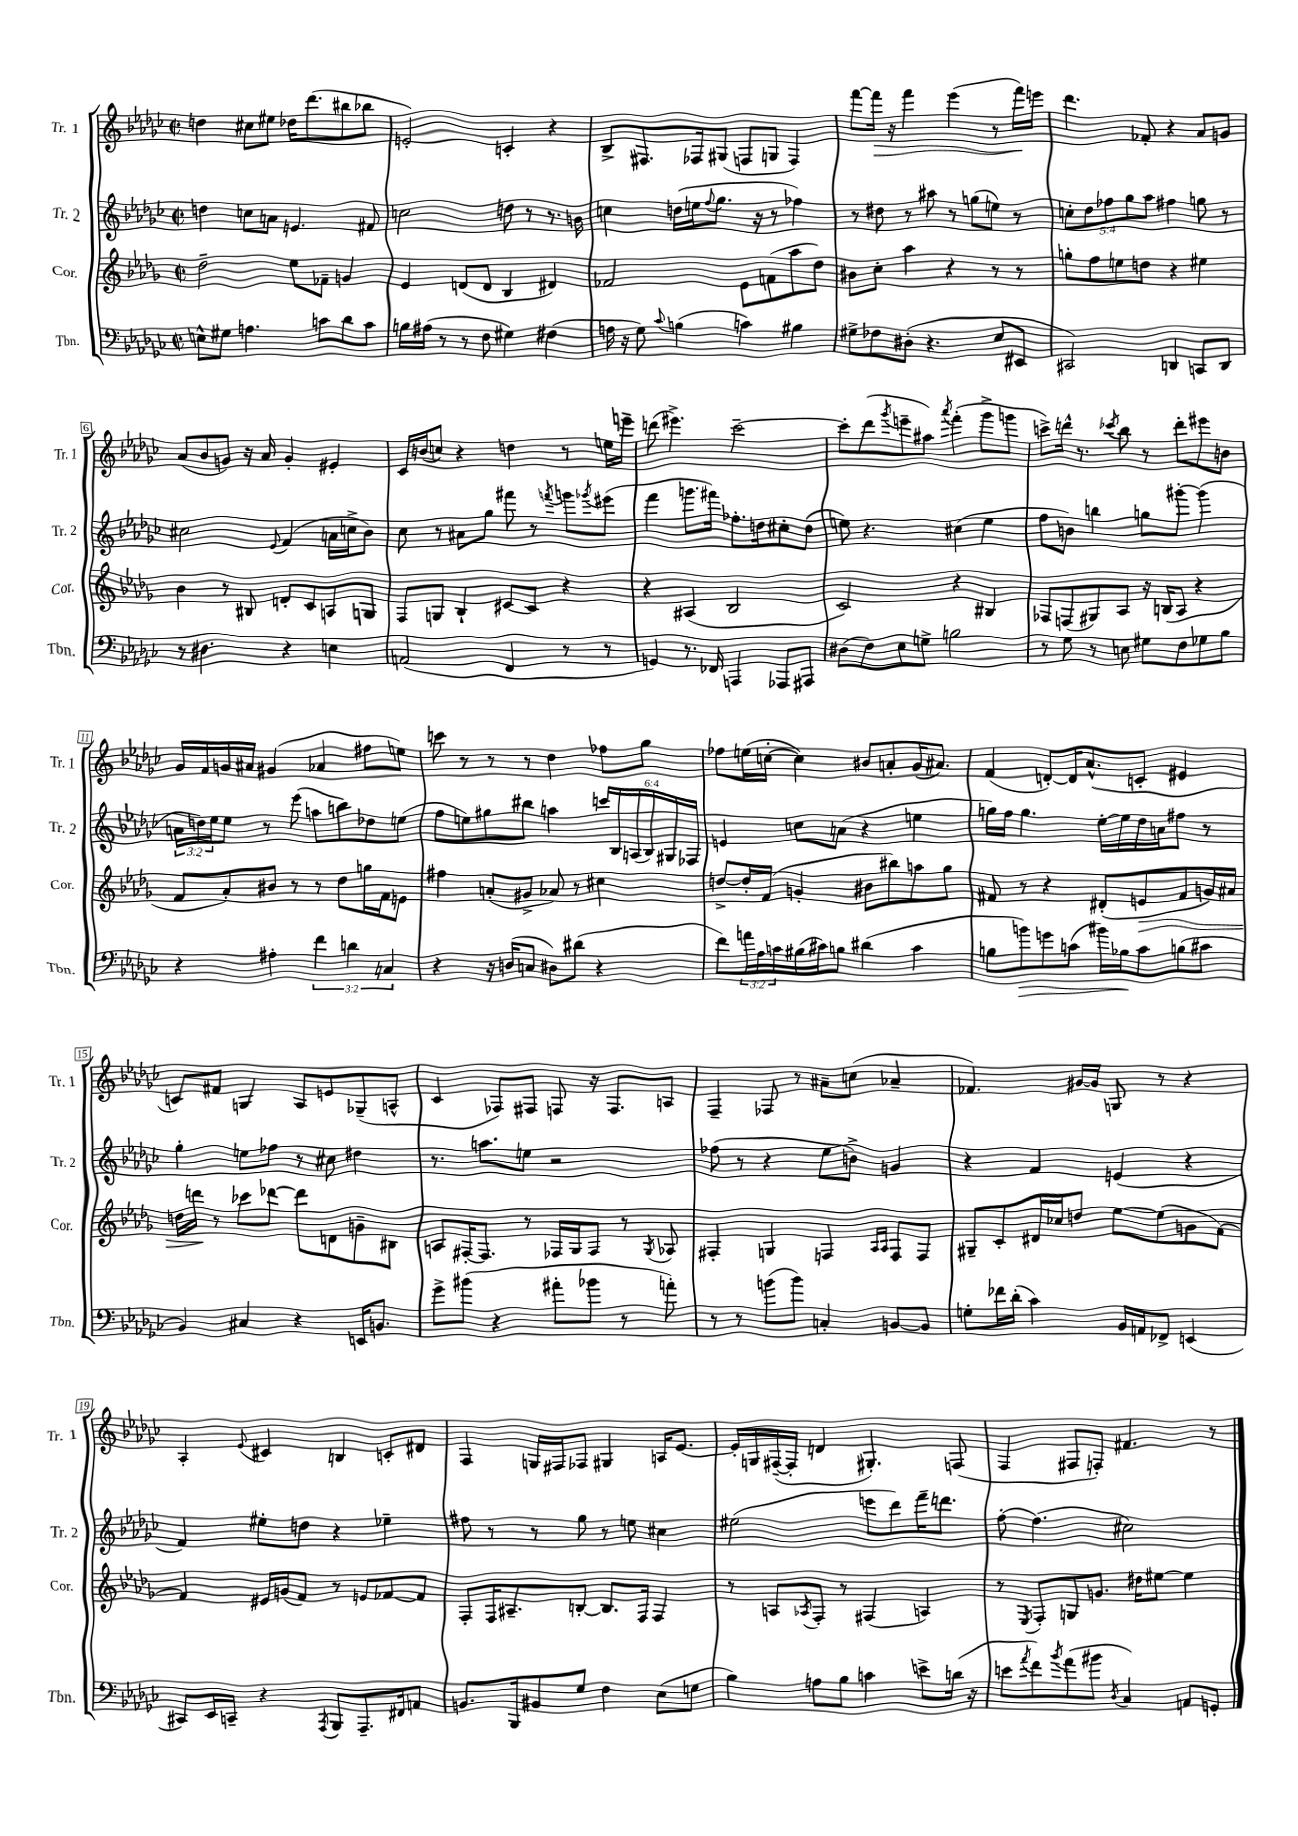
<<
\new StaffGroup <<
\new Staff = "s0" \with { instrumentName = "Tr. 1" shortInstrumentName = "Tr. 1" } {
    \clef treble \key ges \major \defaultTimeSignature \time 2/2
    d''4 cis''8 eis''8 des''16 des'''8.( bis''8 bes''8 |
    e'2-.) c'4-. r4 |
    bes8-> fis8. fes16 gis8( f8 g8 f4) |
    f'''8~ f'''16\> r16 f'''4 ees'''4( r8 f'''16\!) e'''16 |
    des'''4. fes'8-. r4 aes'8 g'8 |
    aes'8( bes'8 g'8) r16 aes'16 g'4-. eis'4-. |
    ces'16 b'16( c''8) r4 d''4 r8 e''16 e'''16-- |
    d'''8( eis'''4.->) ces'''2~-- |
    ces'''8-. des'''8( \acciaccatura { ges'''8 } e'''8-- ais''8) \acciaccatura { aes'''8 } f'''4-.( ges'''8-> g'''8 |
    c'''8->) d'''16-^ r8. \acciaccatura { ces'''8 } bes''8 r8 d'''8-. eis'''8 b'8 |
    ges'16 f'16 g'16 ais'16 gis'4( aes'4 fis''8 e''8) |
    c'''8 r8 r8 r8 des''4 fes''8 ges''8 |
    fes''8 e''16( c''16~-. c''4) bis'8 a'8-. ges'16( ais'8.) |
    f'4( d'8~-.) d'16 aes'8.-^( c'8-. eis'4 |
    c'8) fis'8 g4 aes8 e'8 ges8--( a8-^ |
    ces'4 fes8) fis8 f8 r16 f8. a8 |
    f4-- fes8 r8 ais'8-- c''8( aes'4-- |
    fes'4.) gis'16~ gis'16 g8 r8 r4 |
    aes4-. \appoggiatura { ees'8 } cis'4 b4 c'8-. dis'8 |
    f4 g16 fis16 fes8 gis4 a16 ees'8.~ |
    ees'16-. g16 fis16~--( fis16-. d'4 gis4.-.) f8( |
    f4 fis8 f8-.) fis'4. r8 \bar "|." |
}
\new Staff = "s1" \with { instrumentName = "Tr. 2" shortInstrumentName = "Tr. 2" } {
    \clef treble \key ges \major \defaultTimeSignature \time 2/2 \override Staff.TupletNumber.text = #tuplet-number::calc-fraction-text
    d''4 c''8 a'8 e'4. fis'8 |
    c''2 d''8 r8 r8. b'16 |
    c''4 d''16( e''16 \appoggiatura { f''8 } ges''8. r16 r8 fes''4) |
    r8 dis''8 r8 ais''8 r8 g''8( e''8) r8 |
    \tuplet 5/4 { c''8-. des''8 fes''8 ges''8 aes''8 } fis''4 g''8 r8 |
    cis''2 \appoggiatura { ees'8 } f'4( a'16 c''16-> bes'8) |
    ces''8 r8 ais'8 ges''8 fis'''8 r8 \acciaccatura { f'''8 } g'''8 \acciaccatura { ges'''8 } eis'''8( |
    f'''4 g'''8. fis'''16) fes''8.-. d''16 cis''8-. d''8( |
    e''8) r4. cis''4( e''4 |
    f''8 b'8) b''4 g''8 gis'''8~-. gis'''4( |
    \tuplet 3/2 { a'16 d''16) ees''16 } ees''8 r8 ees'''8( a''8 b''8) des''8 e''8( |
    f''8 e''8) gis''8 bis''8 a''4 \tuplet 6/4 { c'''16 bes16 a16( bes16) gis16 fes16 } |
    e'4 c''8 a'8( r4 e''4 |
    g''16) f''16 g''4. ees''16~-. ees''16 des''16 a'16 fis''8 r8 |
    ges''4-. e''8 fes''8 r8 cis''8 dis''4 |
    r8. a''8. e''8 r2 |
    fes''8( r8 r4 ees''8 b'8->) g'4 |
    r4 f'4 e'4( r4 |
    f'4) eis''8-. d''8 r4 ees''4-- |
    fis''8 r8 r8 ges''8 r8 e''8 cis''4 |
    eis''2( e'''8 des'''8) f'''16-- d'''8. |
    f''8~-. f''4.( cis''2) \bar "|." |
}
\new Staff = "s2" \with { instrumentName = "Cor." shortInstrumentName = "Cor." } {
    \clef treble \key des \major \defaultTimeSignature \time 2/2
    des''2-- ees''8 fes'8-- g'4 |
    ees'4 d'8( d'8 bes4 dis'4) |
    fes'2 ees'8 f'8( aes''8 des''8) |
    bis'8 c''8-. aes''4 r4 r8 r8 |
    g''8-. f''8 e''8 d''8 r4 eis''4 |
    bes'4 r8 bis8 d'8-. c'8 a8 g8 |
    f8 g8 bes4-! cis'8~ cis'8 r4 |
    r4 ais4( bes2 |
    c'2) r4 bis4 |
    fes8 f8( gis8) aes8 r16 b16( aes8 r4 |
    f'8 aes'8-.) bis'8 r8 r8 des''8 g''16 f'16 e'8 |
    fis''4 a'8-.( gis'8-> aes'8) r8 cis''4 |
    d''8~-> d''16-. f'16( g'4-. bis'8 bis''8) a''8 ges''8 |
    fis'8 r8 r4 dis'8-.( e'8\> fis'8 g'16) ais'16 |
    d''16 d'''16\! r8 ces'''8 des'''8~ des'''8 d'8 g'8-- bis8 |
    a8 fis16~-. fis8. r8 fes16 ges16 fes8 r8 \acciaccatura { ges8 } aes8 |
    fis4-. g4 f4 \grace { aes16 aes16 } f8 f8 |
    gis8-- c'8-. dis'16 ces''16 d''8 ees''8~ ees''8( g'8 f'8~) |
    f'4 eis'16 g'16( f'8) r8 e'8 fes'8~ fes'8 |
    f8-. f16 ais8.-- b8~-. b8. f16 f4 |
    r8 a8 \acciaccatura { aes8 } f8-. r8 fis4( a4) |
    r8 \acciaccatura { ees8 } f8-. g8 g'8. dis''16 eis''8~ eis''4 \bar "|." |
}
\new Staff = "s3" \with { instrumentName = "Tbn." shortInstrumentName = "Tbn." } {
    \clef bass \key ges \major \defaultTimeSignature \time 2/2 \override Staff.TupletNumber.text = #tuplet-number::calc-fraction-text
    e8-^ gis8 a4. c'8 des'8 c'8 |
    b16 ais16( r8 r8 f8 gis4) fis4( |
    a16 r16 ges8) \appoggiatura { ces'8 } b4( c'4) bis4 |
    gis8-> fes8 dis8-.( r4. ees8 eis,8 |
    cis,2) d,4 c,8 d,8 |
    r8 dis4. r4 e4 |
    a,2( f,4 r8 r8 |
    g,4) r8. fes,16 a,,4 aes,,8 ais,,8 |
    dis8( f8) ees8 g8-> b2 |
    r8 ges8 r8 e8 gis8 f8 ges8 bes8 |
    r4 ais4-. \tuplet 3/2 { f'4 d'4 c4 } |
    r4 r16 d16( c8 dis8) dis'8( r4 |
    f'8) \tuplet 3/2 { a'16 aes16 c'16 } bis16( cis'16) b8 dis'4( cis'4 |
    b8 b'8\>) g'8 c'8( bis'16) bes16\! c'8 b8( cis'8 |
    bes,4) cis4 r4 e,16 b,8. |
    ges'8-> bis'8( r4 ais'8-. bes'8 r8 a'8-.) |
    r8 r8 b'8( b'8) c4-. b,8~ b,8 |
    g8-. fes'16 des'16-.( ces'4) bes,16 a,16 fes,8-> e,4( |
    cis,8) ees,16 c,16-- r4 \acciaccatura { aes,,8 } bes,,8 aes,,8.-- fis,16 a,8 |
    b,8. bes,,16 bis,8 ges8 f4 ees8( g8 |
    bes4) a8 bes8 c'4 e'8-> d'16( r16 |
    e'8 \acciaccatura { aes'8 } f'8) \acciaccatura { bes'8 } aes'8( bis'8 \acciaccatura { des8 } ces4) a,8 g,8-. \bar "|." |
}
>>
>>
\layout { \context { \Score \override BarNumber.stencil = #(make-stencil-boxer 0.1 0.3 ly:text-interface::print) } }
